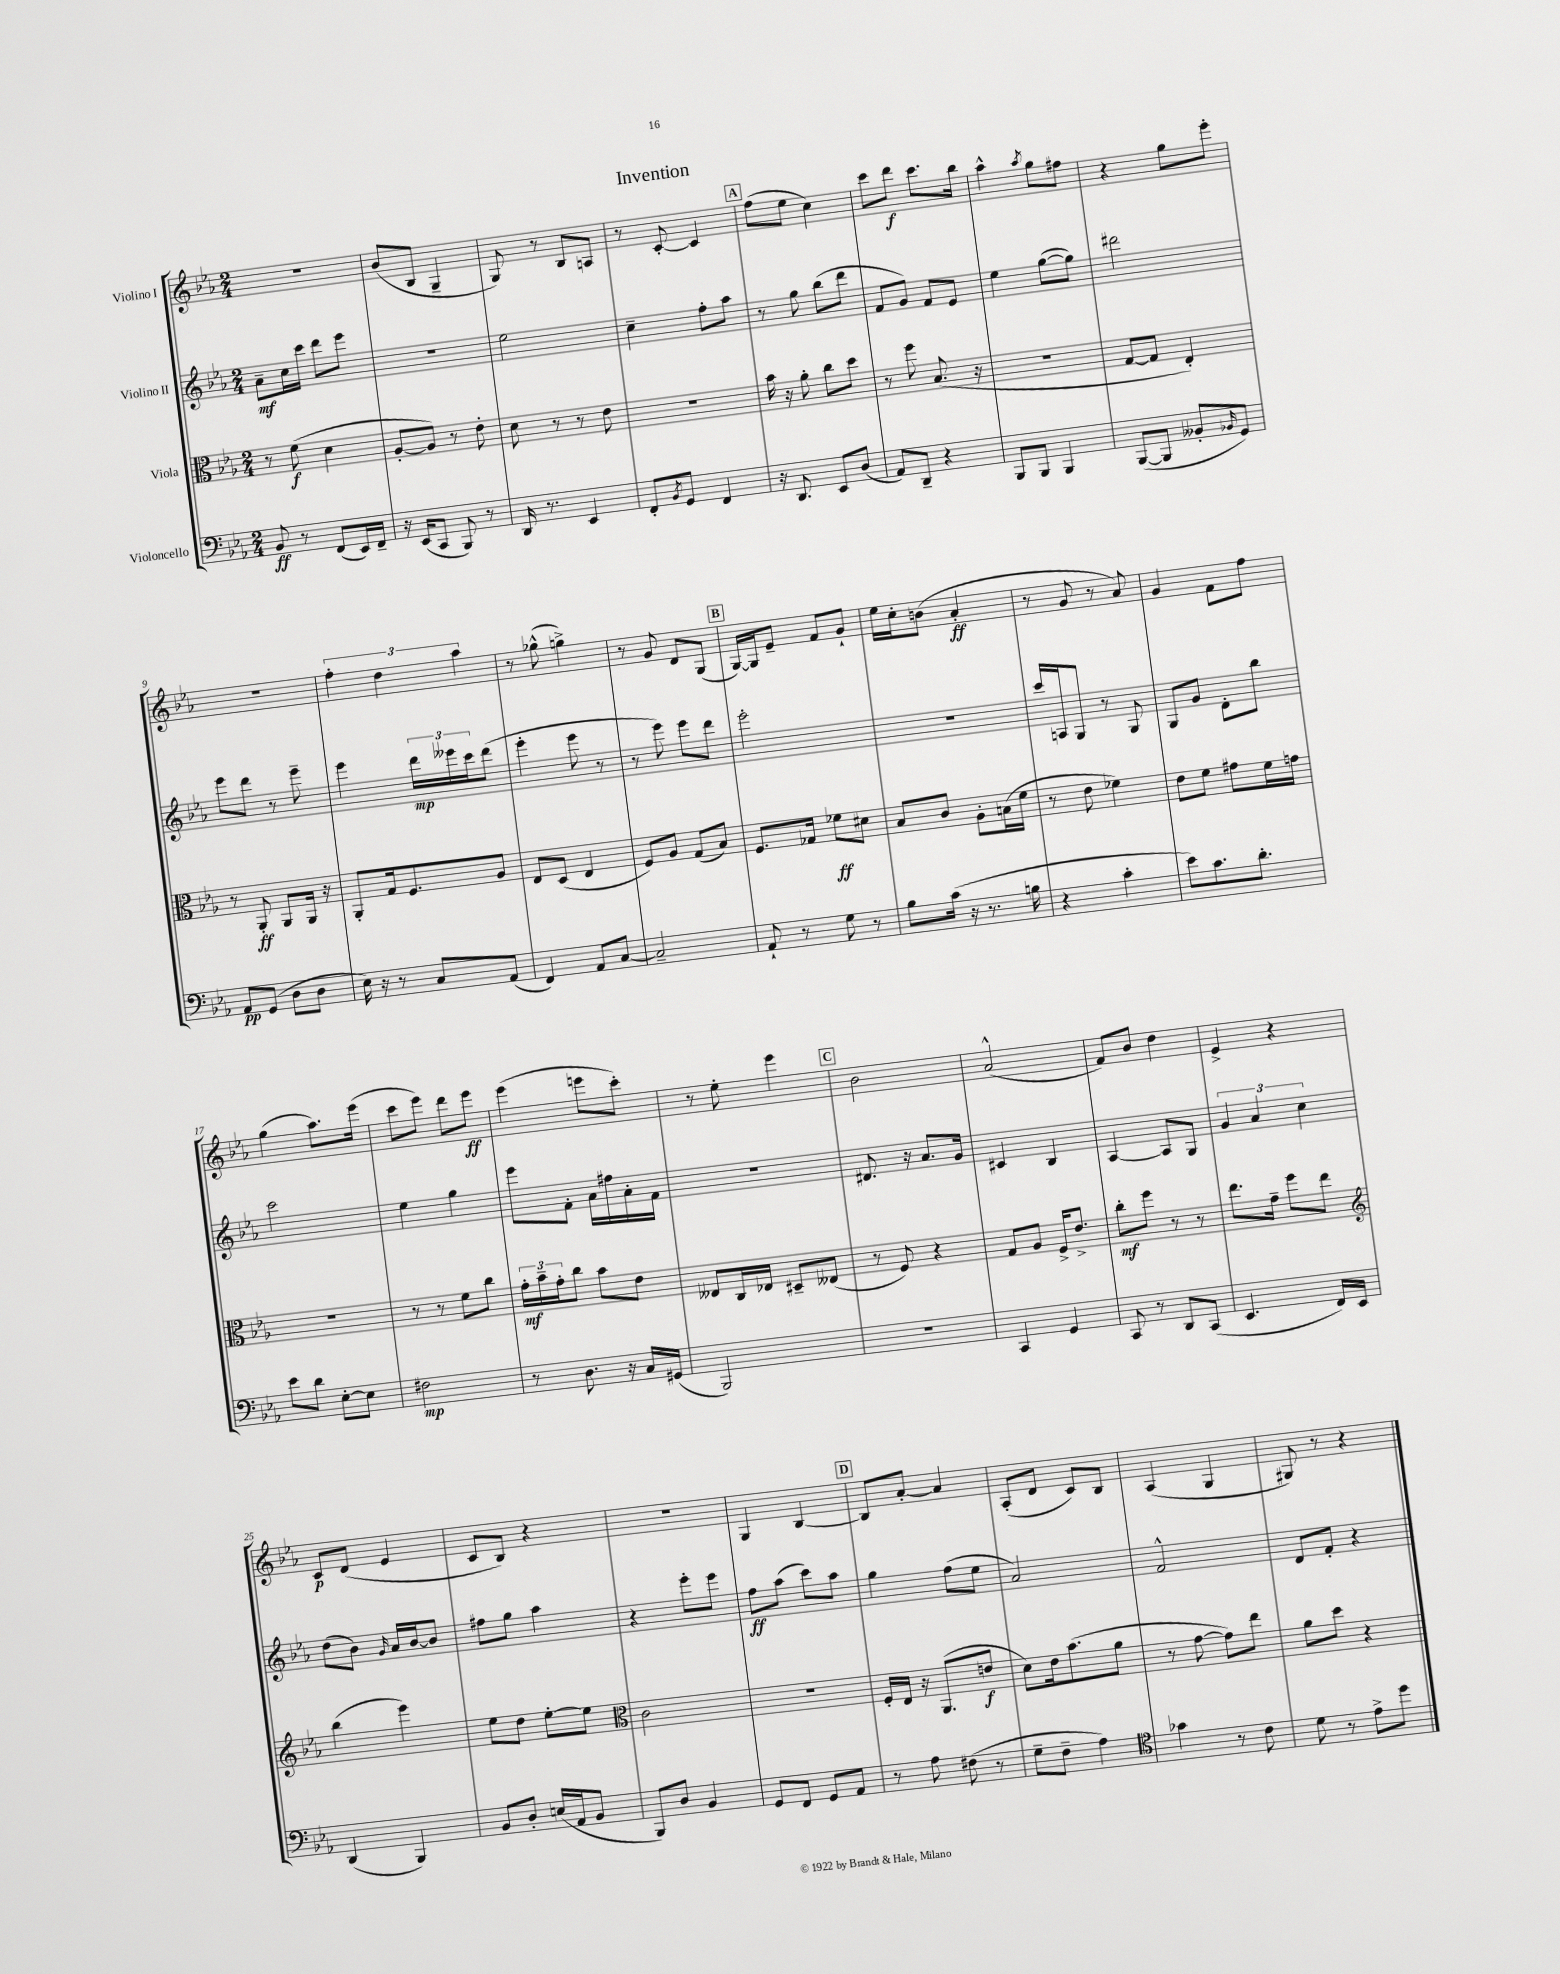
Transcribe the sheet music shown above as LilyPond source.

\header { title = "Invention" }
<<
\new StaffGroup <<
\new Staff = "s0" \with { instrumentName = "Violino I" } {
    \clef treble \key ees \major \numericTimeSignature \time 2/4
    r2 |
    bes'8( bes8 g4-- |
    g8) r8 bes8 a8 |
    r8 c'8~-. c'4 |
    \mark \markup { \box "A" } f''8( ees''8 c''4) |
    c'''8 d'''8\f c'''8. bes''16 |
    aes''4-^ \acciaccatura { aes''8 } g''8 fis''8 |
    r4 g''8 ees'''8-. |
    R2 |
    \tuplet 3/2 { f''4-. d''4 aes''4 } |
    r8 ges''8-^( g''4->) |
    r8 g'8 d'8 g8( |
    \mark \markup { \box "B" } g16~) g16 ees'8-- f'8 g'8-! |
    ees''16 c''16-. b'8( aes'4-.\ff |
    r8 g'8 r8 aes'8) |
    g'4 f'8 f''8 |
    g''4( aes''8.) ees'''16( |
    c'''8 ees'''8) d'''8 ees'''8\ff |
    ees'''4( e'''8 c'''8-.) |
    r8 ees''8-. ees'''4 |
    \mark \markup { \box "C" } bes'2 |
    aes'2-^( |
    f'8) bes'8 d''4 |
    ees'4-> r4 |
    c'8\p d'8( ees'4 |
    c'8 bes8) r4 |
    R2 |
    g4 bes4~ |
    \mark \markup { \box "D" } bes8 aes'8~-. aes'4 |
    aes8-.( d'8 c'8) bes8 |
    aes4( g4 |
    gis8) r8 r4 \bar "|." |
}
\new Staff = "s1" \with { instrumentName = "Violino II" } {
    \clef treble \key ees \major \numericTimeSignature \time 2/4
    aes'8--\mf c''16 c'''16 d'''8 ees'''8 |
    r2 |
    ees''2 |
    c''4-- f''8-. aes''8 |
    \mark \markup { \box "A" } r8 g''8 bes''8( d'''8 |
    f'8 g'8) f'8 ees'8 |
    ees''4 g''8~( g''8) |
    dis'''2 |
    ees'''8 d'''8 r8 ees'''8-- |
    ees'''4 \tuplet 3/2 { d'''16\mp eeses'''16 c'''16 } d'''8( |
    ees'''4-. ees'''8 r8 |
    r8 ees'''8) ees'''8 d'''8 |
    \mark \markup { \box "B" } ees'''2-. |
    r2 |
    c'''16 a16 g8 r8 g8 |
    g8 g'8 d'8-. bes''8 |
    c'''2 |
    ees''4 g''4 |
    ees'''8 f'8-. aes'16 fis''16 aes'16-. f'16 |
    R2 |
    \mark \markup { \box "C" } dis'8. r16 aes'8. g'16 |
    cis'4 bes4 |
    aes4~ aes8 g8 |
    \tuplet 3/2 { g'4 aes'4 c''4 } |
    d''8( bes'8) \grace { g'16 } aes'16 bes'16~ bes'8 |
    fis''8 g''8 aes''4 |
    r4 ees'''8-. ees'''8 |
    f''8\ff aes''8( c'''8) aes''8 |
    \mark \markup { \box "D" } g''4 f''8( ees''8 |
    aes'2) |
    f'2-^ |
    d'8 f'8-. r4 \bar "|." |
}
\new Staff = "s2" \with { instrumentName = "Viola" } {
    \clef alto \key ees \major \numericTimeSignature \time 2/4
    r8 f'8\f( d'4 |
    aes8~-. aes8) r8 ees'8-. |
    d'8 r8 r8 ees'8 |
    R2 |
    \mark \markup { \box "A" } bes'16 r16 aes'8-. c''8 d''8 |
    r8 f''8 bes8.( r16 |
    R2 |
    g8~ g8 ees4-.) |
    r8 aes,8-.\ff aes,8 aes,16 r16 |
    aes,8-. g16 f8. aes8 |
    ees8 d8( ees4 |
    f8) aes8 g8( bes8) |
    \mark \markup { \box "B" } f8. ges16 fes'8\ff dis'8 |
    bes8 c'8 aes8-. b16( f'16 |
    r8 ees'8 fes'4) |
    ees'8 f'8 gis'8 f'16 g'16 |
    R2 |
    r8 r8 f'8 c''8 |
    \tuplet 3/2 { g'16-.\mf bes'16-- g'16-. } c''8 bes'8 ees'8 |
    eeses8 c16 ees16 dis8-- eeses8( |
    \mark \markup { \box "C" } r8 f8) r4 |
    g8 aes8 f16-> ees'8.-> |
    c''8-.\mf f''8 r8 r8 |
    ees''8. g'16-- f''8 ees''8 |
    \clef treble bes''4( ees'''4) |
    ees''8 d''8 ees''8~-. ees''8 |
    \clef alto c'2 |
    R2 |
    \mark \markup { \box "D" } f16-. ees16 r16 aes,8.( e'8\f |
    d'8) ees'16 bes'8.( aes'8 |
    r8 g'8~ g'8) ees''8 |
    aes'8 d''8 r4 \bar "|." |
}
\new Staff = "s3" \with { instrumentName = "Violoncello" } {
    \clef bass \key ees \major \numericTimeSignature \time 2/4
    bes,8\ff r8 f,8( ees,16) f,16-- |
    r16 ees,16( c,8 bes,,8) r8 |
    d,16 r8. ees,4 |
    f,8-. \acciaccatura { bes,8 } g,8 f,4 |
    \mark \markup { \box "A" } r16 d,8. ees,8 d8( |
    aes,8) d,8-- r4 |
    bes,,8 bes,,8 bes,,4 |
    bes,,8~( bes,,8 beses,8-. \grace { bes,16 } g,8) |
    aes,8\pp g,8( d8 d8 |
    ees16) r16 r8 c8 aes,8( |
    f,4) aes,8 c8~ |
    c2-- |
    \mark \markup { \box "B" } aes,8-! r8 g8 r8 |
    bes8 c'16( r16 r8. b16 |
    r4 c'4-. |
    ees'8) c'8. d'8.-. |
    ees'8 d'8 ees8~-. ees8 |
    fis2\mp |
    r8 d8. r16 c16 gis,16( |
    bes,,2) |
    \mark \markup { \box "C" } R2 |
    c,4 g,4 |
    c,8 r8 d,8 c,8( |
    ees,4. f,16) ees,16 |
    d,4( bes,,4) |
    bes,8 d8-. e16( aes,16 bes,8 |
    bes,,8) d8 bes,4 |
    g,8 f,8 g,8 aes,8 |
    \mark \markup { \box "D" } r8 aes8 fis8( r8 |
    g8-- f8-- aes4) |
    \clef tenor ges'4 r8 c'8 |
    d'8 r8 ees'8-> d''8 \bar "|." |
}
>>
>>
